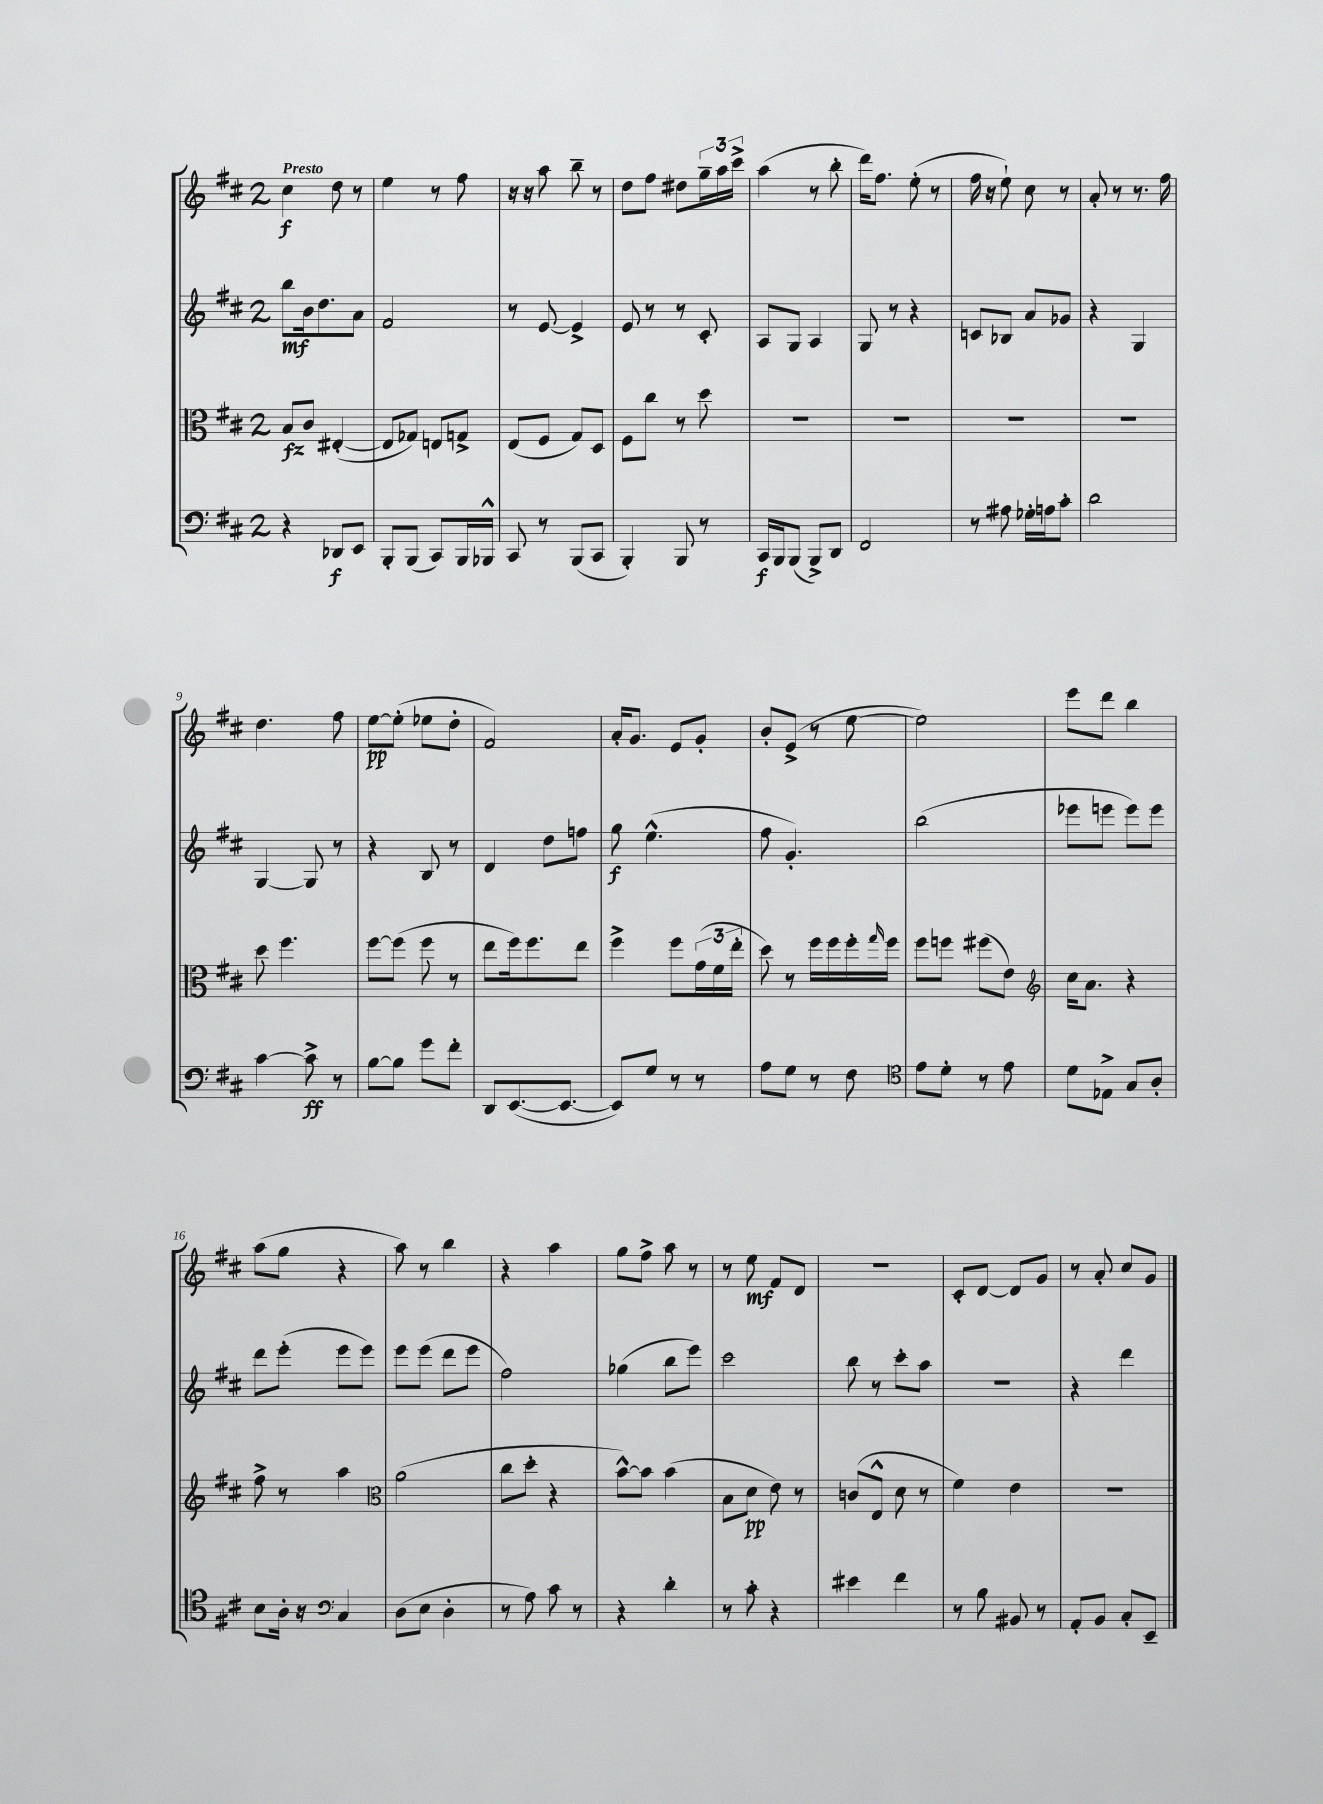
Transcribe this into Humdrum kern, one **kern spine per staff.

**kern	**kern	**kern	**kern
*staff4	*staff3	*staff2	*staff1
*clefF4	*clefC3	*clefG2	*clefG2
*k[f#c#]	*k[f#c#]	*k[f#c#]	*k[f#c#]
*M2/4	*M2/4	*M2/4	*M2/4
4r	8B	8bb	4cc#
.	8c#	16b	.
.	.	8.dd	.
8DD-	([4E#'	.	8dd
8EE	.	8a	8r
=	=	=	=
8BBB'	8E#]	2f#	4ee
(8BBB	8G-)	.	.
8CC#)	8E	.	8r
16BBB	8G^	.	8ff#
16BBB-^^	.	.	.
=	=	=	=
8CC#	(8E	8r	16r
.	.	.	16r
8r	8F#	[8e	8aa
(8BBB	8G)	4e^]	8bb~
8CC#	8D	.	8r
=	=	=	=
4BBB')	8F#	8e	8dd
.	8cc#	8r	8ff#
8BBB	8r	8r	8dd#
8r	8dd	8c#'	24gg~
.	.	.	24aa
.	.	.	24ccc#^
=	=	=	=
16CC#	2r	8A	(4aa
16BBB	.	.	.
(8BBB	.	8G	.
8BBB^)	.	4A	8r
8DD	.	.	8bb'
=	=	=	=
2FF#	2r	8G	16ddd)
.	.	.	8.ff#
.	.	8r	.
.	.	4r	(8ee'
.	.	.	8r
=	=	=	=
8r	2r	8c	16ff#
.	.	.	16r
8A#	.	8B-	8ee`)
16G-'	.	8a	8cc#
16A	.	.	.
8c#'	.	8g-	8r
=	=	=	=
2d	2r	4r	8a'
.	.	.	8r
.	.	4G	8.r
.	.	.	16ff#
=	=	=	=
[4c#	8dd	[4G	4.dd
.	4.ff#	.	.
8c#^]	.	8G]	.
8r	.	8r	8ff#
=	=	=	=
[8B	[8ff#	4r	[8ee
8B]	(8ff#]	.	(8ee']
8g	8ff#	8B	8ee-
8f#'	8r	8r	8dd'
=	=	=	=
8DD	8ee	4d	2f#)
([8.EE	16ff#)	.	.
.	8.ff#	.	.
.	.	8dd	.
8.EE_	.	.	.
.	8ee	8ff	.
=	=	=	=
8EE])	4ff#^	8gg	16a'
.	.	.	8.g
8G	.	(4.ee^^	.
8r	8ff#	.	8e
8r	(24g	.	8g'
.	24f#	.	.
.	24ee'	.	.
=	=	=	=
8A	8dd)	8ff#	8b'
8G	8r	4.g')	(8e^
8r	16ff#	.	8r
.	16ff#	.	.
8F#	16ff#'	.	[8ee
.	16qqgg	.	.
.	16ff#	.	.
=	=	=	=
*clefC4	*	*	*
8e	8ff#	(2bb	2ee])
8d'	8ff	.	.
8r	(8ff#	.	.
8e	8e)	.	.
=	=	=	=
*	*clefG2	*	*
8d	16cc#	8eee-	8eee
.	8.a	.	.
8E-^	.	8eee	8ddd
8G	4r	8eee)	4bb
8A'	.	8eee	.
=	=	=	=
8B	8ff#^	8ddd	(8aa
16A'	8r	(8eee'	8gg
16r	.	.	.
*clefF4	*	*	*
4C#	4aa	8eee	4r
.	.	8eee)	.
=	=	=	=
*	*clefC3	*	*
(8D	(2a	8eee	8aa)
8E	.	(8eee	8r
4D'	.	8ddd	4bb
.	.	8eee	.
=	=	=	=
8r	8cc#	2ff#)	4r
8A)	8dd'	.	.
8c#	4r	.	4aa
8r	.	.	.
=	=	=	=
4r	[8b^^)	(4gg-	8gg
.	8b]	.	8ff#^
4d'	(4b	8bb	8aa
.	.	8eee)	8r
=	=	=	=
8r	8B	2ccc#	8r
8c#'	8d	.	8ee
4r	8e)	.	8f#
.	8r	.	8d
=	=	=	=
4e#	(8c	8bb	2r
.	8E^^	8r	.
4f#	8d	8ccc#'	.
.	8r	8aa	.
=	=	=	=
8r	4f#)	2r	8c#'
8B	.	.	[8d
8BB#	4e	.	8d]
8r	.	.	8g
=	=	=	=
8AA'	2r	4r	8r
8BB	.	.	8a'
8C#'	.	4ddd	8cc#
8EE~	.	.	8g
==	==	==	==
*-	*-	*-	*-
